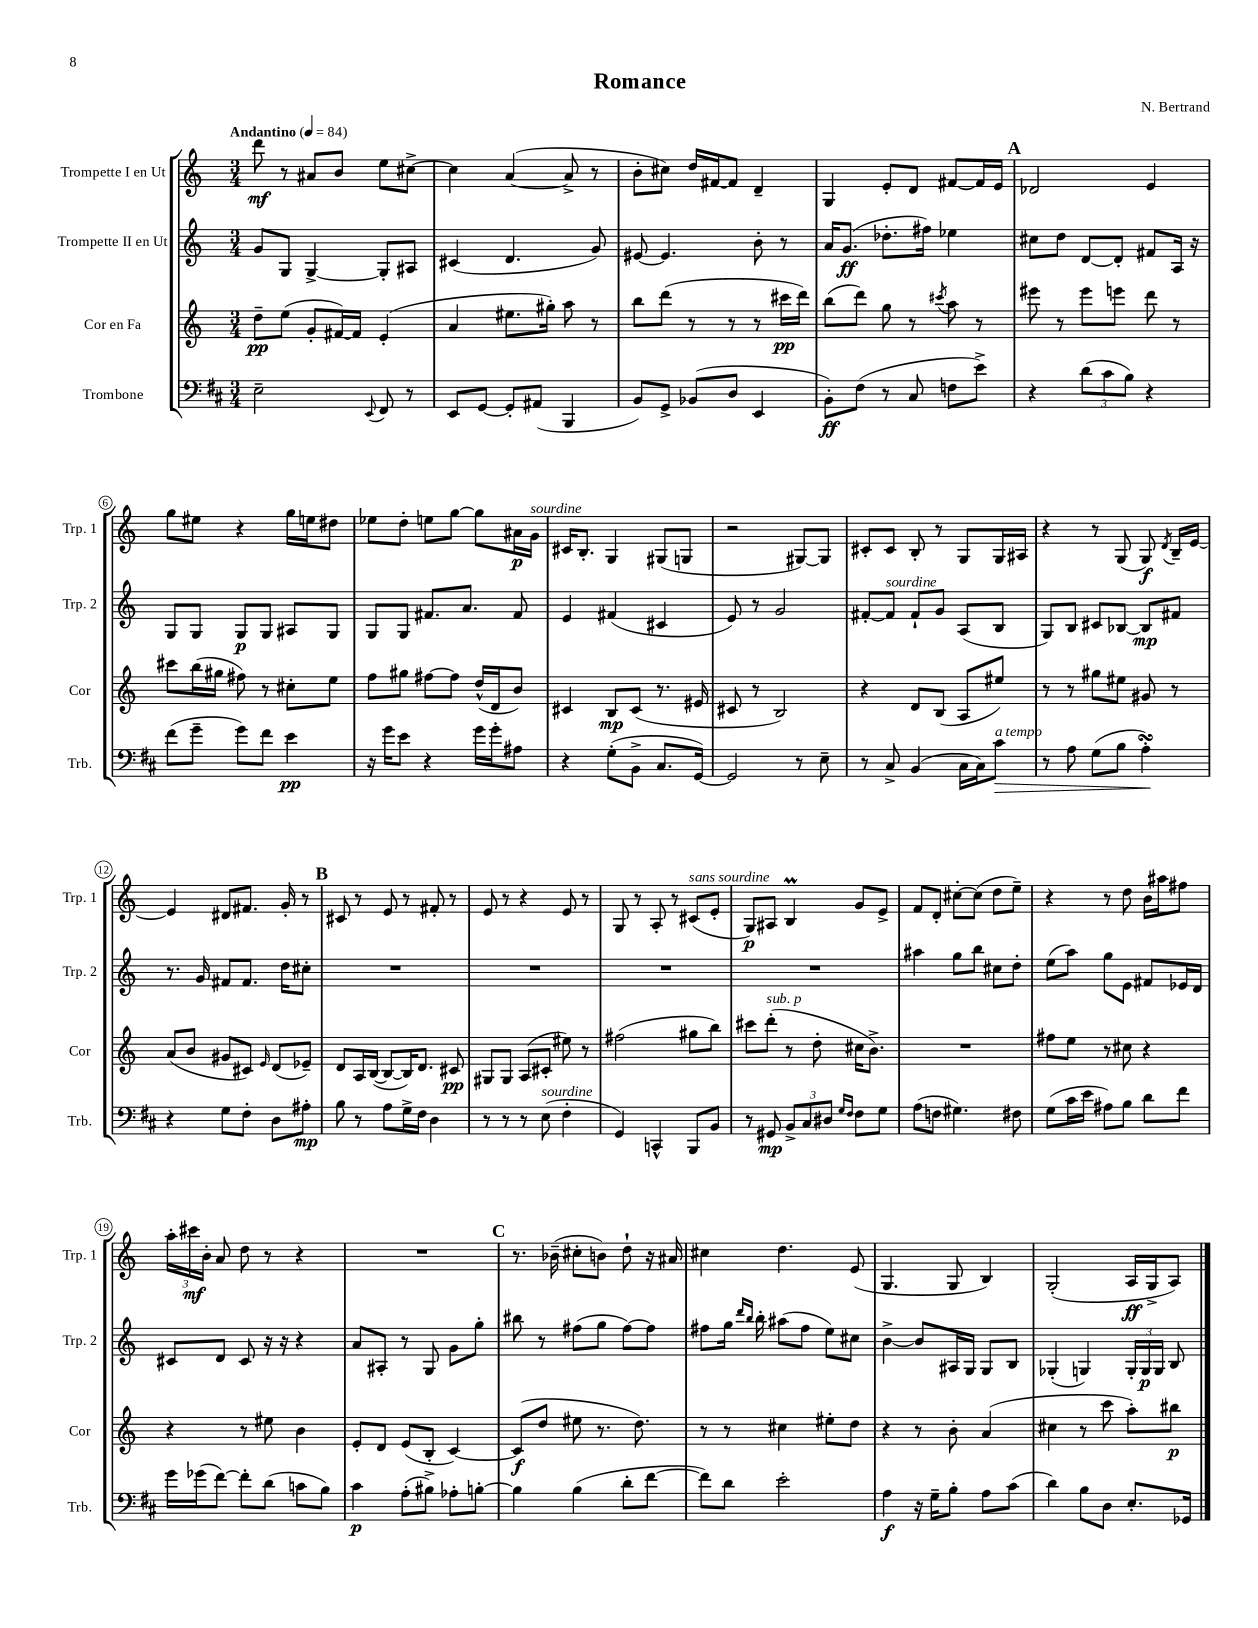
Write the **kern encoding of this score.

**kern	**kern	**kern	**kern
*staff4	*staff3	*staff2	*staff1
*clefF4	*clefG2	*clefG2	*clefG2
*k[f#c#]	*k[]	*k[]	*k[]
*M3/4	*M3/4	*M3/4	*M3/4
*MM84	*MM84	*MM84	*MM84
2E~	8dd~	8g	8ddd
.	(8ee	8G	8r
.	8g'	[4G^	8a#
.	[16f#)	.	8b
.	16f#]	.	.
8qqEE	.	.	.
8FF#	(4e'	8G']	8ee
8r	.	8A#	[8cc#^
=	=	=	=
8EE	4a	(4c#	4cc#]
[8GG	.	.	.
8GG']	8.ee#	4.d	([4a
(8AA#	.	.	.
.	16gg#')	.	.
4BBB	8aa	.	8a^]
.	8r	8g)	8r
=	=	=	=
8BB)	8bb	[8e#	8b'
8GG^	(8ddd	4.e#]	8cc#)
(8BB-	8r	.	16dd
.	.	.	[16f#
8D	8r	.	8f#]
4EE	8r	8b'	4d~
.	16ccc#	8r	.
.	16ddd)	.	.
=	=	=	=
8BB')	(8bb	16a	4G
.	.	(8.g	.
(8F#	8ddd)	.	.
8r	8gg	8.dd-'	8e'
8C#	8r	.	8d
.	.	16ff#)	.
.	8qccc#	.	.
8F	8aa	4ee-	[8f#
8e^)	8r	.	16f#]
.	.	.	16e
=	=	=	=
4r	8eee#	8cc#	2d-
.	8r	8dd	.
(12d	8eee#	[8d	.
12c#	.	.	.
.	8eee	8d']	.
12B)	.	.	.
4r	8ddd	8f#	4e
.	8r	16A	.
.	.	16r	.
=	=	=	=
(8f#	8ccc#	8G	8gg
8g~	(16bb	8G	8ee#
.	16gg#	.	.
8g)	8ff#)	8G	4r
8f#	8r	8G	.
4e	8cc#'	8A#	16gg
.	.	.	16ee
.	8ee	8G	8dd#
=	=	=	=
16r	8ff	8G	8ee-
16g	.	.	.
8e	8gg#	8G	8dd'
4r	[8ff#	8.f#	8ee
.	8ff#]	.	[8gg
.	.	8.a	.
16g	(16dd^^	.	8gg]
16g'	16d	.	.
8A#	8b)	8f#	16a#
.	.	.	16g
=	=	=	=
4r	4c#	4e	16c#
.	.	.	8.B'
(8G'	8B	(4f#	4G
8BB^	(8c#	.	.
8.C#	8.r	4c#	(8G#
.	.	.	8G
[16GG)	16e#	.	.
=	=	=	=
2GG]	8c#	8e)	2r
.	8r	8r	.
.	2B)	2g	.
8r	.	.	[8G#)
8E~	.	.	8G#]
=	=	=	=
8r	4r	[8f#'	8c#'
8C#^	.	8f#]	8c#
(4BB	8d	8f#`	8B'
.	(8B	8g	8r
16C#	8A	(8A	8G
16C#)	.	.	.
8c#	8ee#)	8B	16G
.	.	.	16A#
=	=	=	=
8r	8r	8G)	4r
8A	8r	8B	.
(8G	8gg#	8c#	8r
8B	8ee#	[8B-	(8G
4A')	8g#	8B-]	8G)
.	.	.	8qd
.	8r	8f#	16B~
.	.	.	[16e
=	=	=	=
4r	(8a	8.r	4e]
.	8b	.	.
.	.	16g	.
8G	8g#	8f#	8d#
8F#'	8c#)	8.f#	8.f#
.	16qqe	.	.
8D	(8d	.	.
.	.	16dd	16g'
8A#'	8e-~)	8cc#'	8r
=	=	=	=
8B	8d	2.r	8c#
8r	16A	.	8r
.	([16B	.	.
8A	8B_	.	8e
16G^	16B])	.	8r
16F#	8.d	.	.
4D	.	.	8f#'
.	8c#	.	8r
=	=	=	=
8r	8G#	2.r	8e
8r	8G#	.	8r
8r	(8A	.	4r
(8E	8c#'	.	.
4F#'	8ee#)	.	8e
.	8r	.	8r
=	=	=	=
4GG)	(2ff#	2.r	8G
.	.	.	8r
4CC^^	.	.	8A'
.	.	.	8r
8BBB	8gg#	.	(8c#
8BB	8bb)	.	8e'
=	=	=	=
8r	8ccc#	2.r	8G)
8GG#	(8ddd'	.	8A#
12BB^	8r	.	4B
12C#	.	.	.
.	8dd'	.	.
12D#	.	.	.
16qqG	.	.	.
16qqF#	.	.	.
8F#	16cc#	.	8g
.	8.b^)	.	.
8G	.	.	8e^
=	=	=	=
(8A	2.r	4aa#	8f
8F	.	.	8d'
4.G#)	.	8gg	[8cc#'
.	.	8bb	(8cc#]
.	.	8cc#	8dd
8F#	.	8dd'	8ee~)
=	=	=	=
(8G	8ff#	(8ee	4r
16c#	8ee	8aa)	.
16e	.	.	.
8A#)	8r	8gg	8r
8B	8cc#	8e	8dd
8d	4r	8f#	16b
.	.	.	16aa#
8f#	.	16e-	8ff#
.	.	16d	.
=	=	=	=
16g	4r	8c#	24aa'
.	.	.	24ccc#
(16g-	.	.	.
.	.	.	24b'
[8f#)	.	8d	8a
8f#']	8r	8c#	8dd
(8d	8ee#	16r	8r
.	.	16r	.
8c	4b	4r	4r
8B)	.	.	.
=	=	=	=
4c#	8e'	8a	2.r
.	8d	8A#'	.
(8A'	(8e	8r	.
8B#^)	8B'	8G	.
8A-'	[4c)	8g	.
[8B'	.	8gg'	.
=	=	=	=
4B]	(8c]	8bb#	8.r
.	8dd	8r	.
.	.	.	(16b-~
(4B	8ee#	(8ff#	8cc#'
.	8.r	8gg	8b)
8d'	.	[8ff#)	8dd`
.	8.dd)	.	.
[8f#	.	8ff#]	16r
.	.	.	16a#
=	=	=	=
8f#])	8r	8ff#	4cc#
8d	8r	16gg	.
.	.	16qqddd	.
.	.	16qqbb	.
.	.	16bb'	.
2e'	4cc#	(8aa#	4.dd
.	.	8ff#	.
.	8ee#'	8ee)	.
.	8dd	8cc#	(8e
=	=	=	=
4A	4r	[4b^	4.G
16r	8r	8b]	.
16G~	.	.	.
8B'	8b'	16A#	8G
.	.	16G	.
8A	(4a	8G	4B)
(8c#	.	8B	.
=	=	=	=
4d)	4cc#	(4G-'	(2G'
8B	8r	4G)	.
8D	8ccc	.	.
8.E'	8aa')	24G'	16A
.	.	24G	.
.	.	.	16G^
.	.	24G	.
.	8bb#	8B	8A)
16GG-	.	.	.
==	==	==	==
*-	*-	*-	*-
